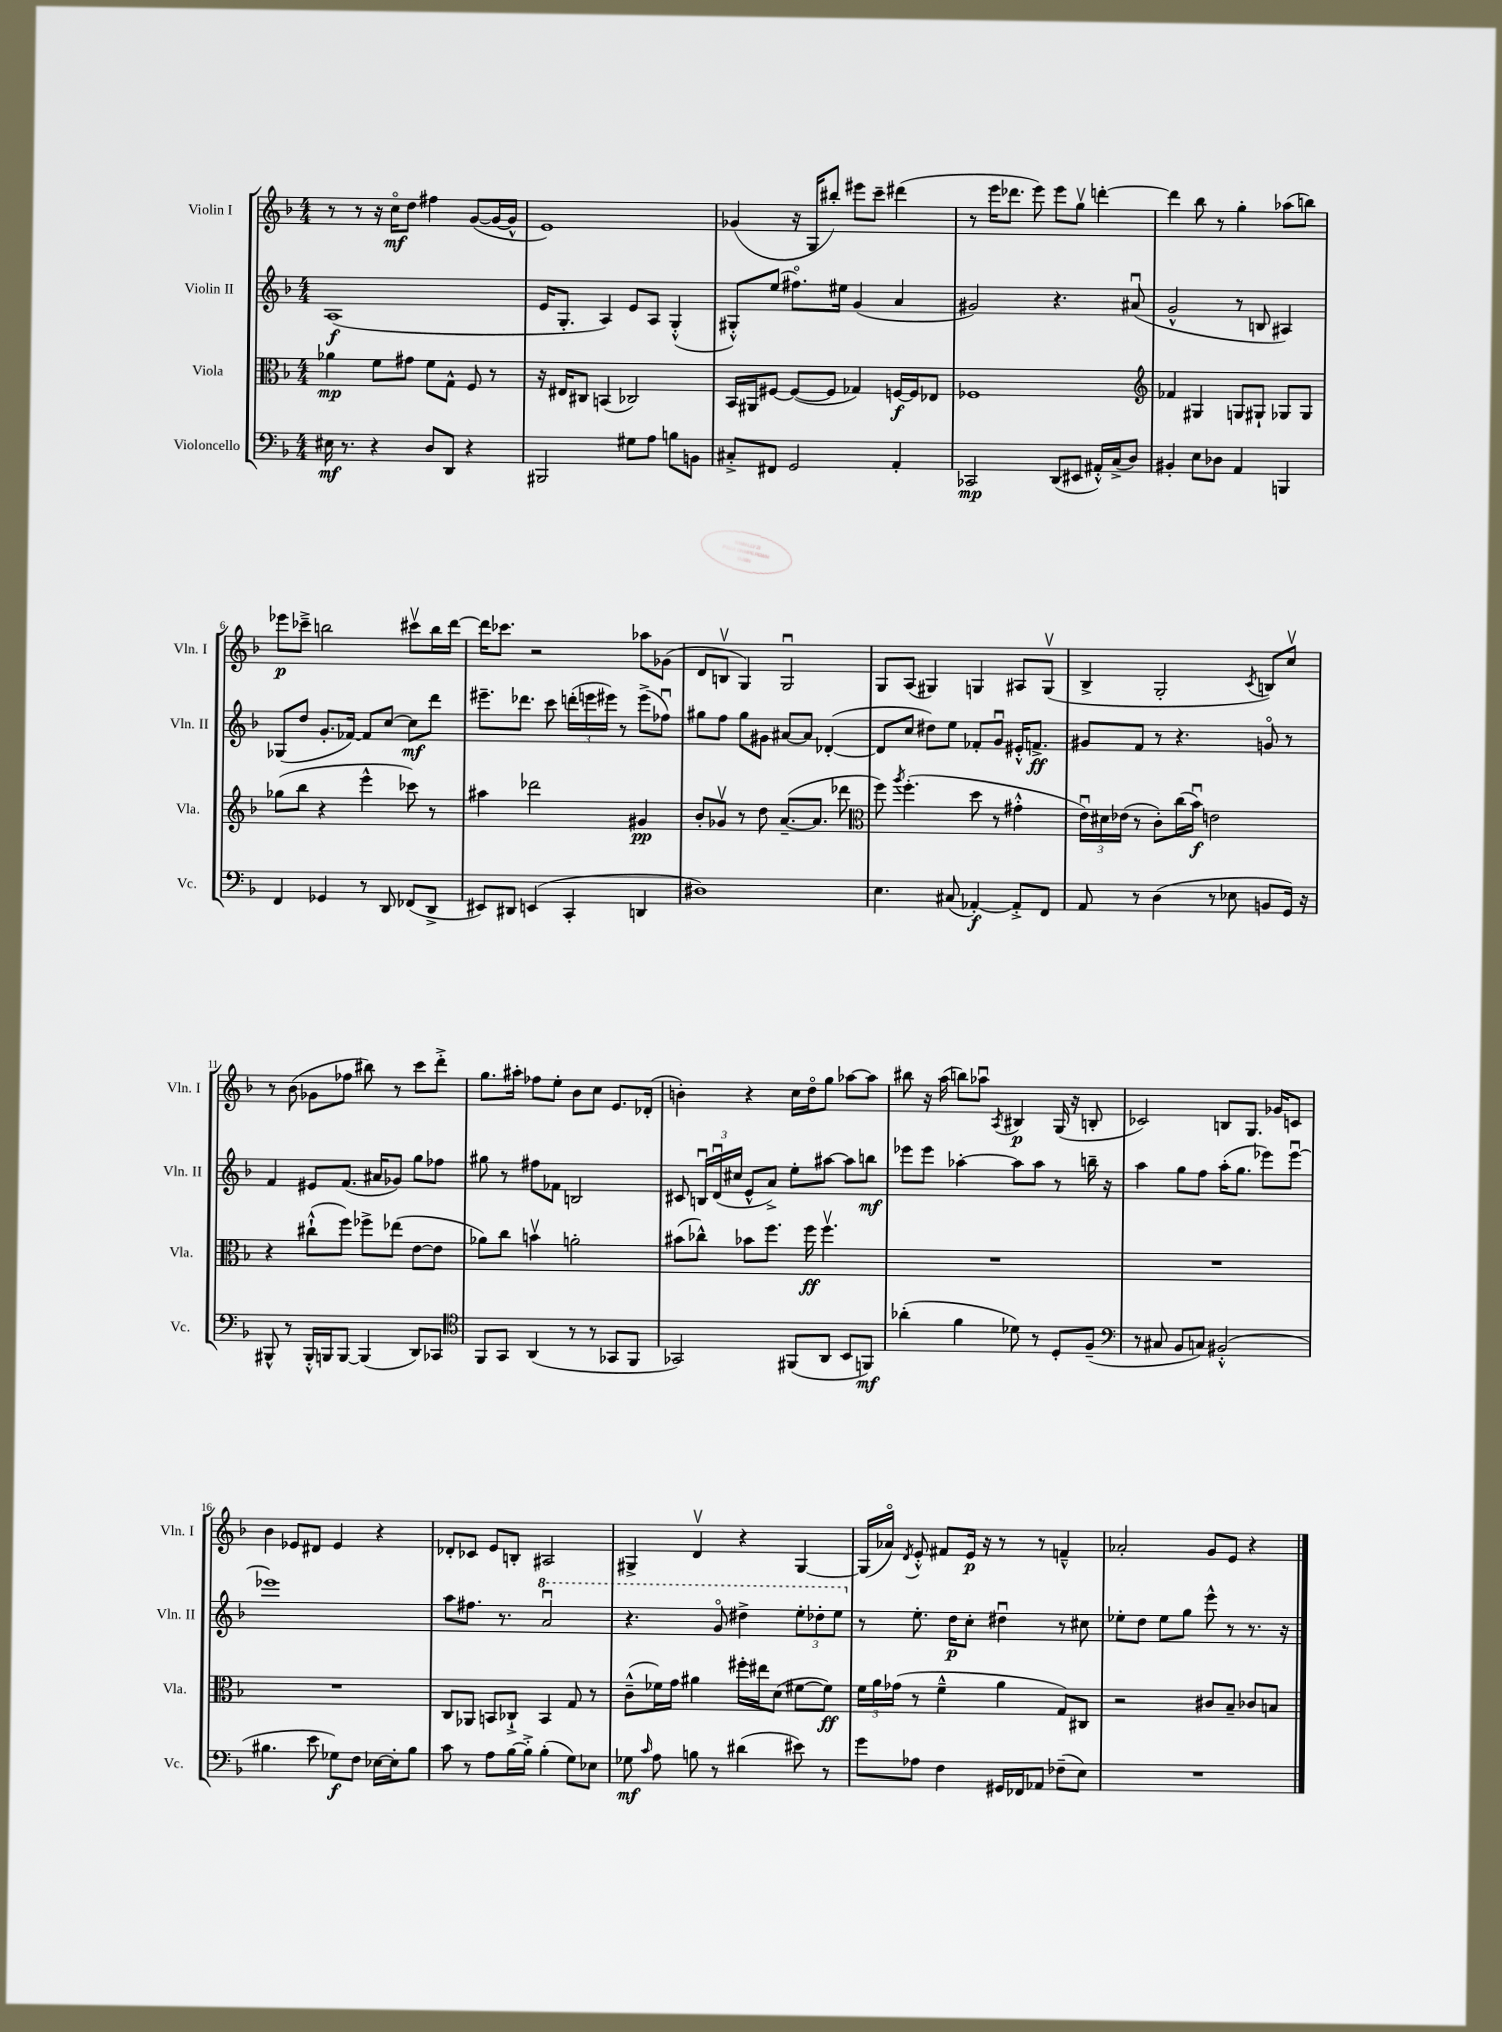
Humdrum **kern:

**kern	**kern	**kern	**kern
*staff4	*staff3	*staff2	*staff1
*clefF4	*clefC3	*clefG2	*clefG2
*k[b-]	*k[b-]	*k[b-]	*k[b-]
*M4/4	*M4/4	*M4/4	*M4/4
16E#\	4a-\	(1A	8r
8.r	.	.	.
.	.	.	8r
4r	8f\L	.	16r
.	.	.	16cco\LK
.	8g#\J	.	8dd\J
8D/L	8f\L	.	4ff#\
8DD/J	8G^^\J	.	.
4r	8F/	.	([8g/L
.	8r	.	16g/_L
.	.	.	16g^^/]JJ
=	=	=	=
2BBB#/	16r	16e/LK	1e)
.	16E#/LK	8.G'/J	.
.	8C#/J	.	.
.	(4BB/	4A/)	.
8G#\L	2C-/)	8e/L	.
8A\J	.	8A/J	.
8B\L	.	(4G'^^/	.
8BB\J	.	.	.
=	=	=	=
8C#'^/L	16BB-/LL	8G#'^^/L)	(4g-/
.	16AA#/J	.	.
8FF#/J	[8F#/J	(8ee/J	.
2GG/	(8F#/_L	8.ff#o\L)	16r
.	.	.	16G/LK
.	8F#/]J	.	8bb#'/J)
.	.	16ee#\Jk	.
.	4G-/)	(4g/	8eee#\L
.	.	.	8ccc~\J
4AA'/	[16F/LL	4a/	(4ddd#\
.	16F/]J	.	.
.	8E-/J	.	.
=	=	=	=
2CC-/	1F-	2g#/)	8r
.	.	.	16eee\LK
.	.	.	8.ddd-\J
.	.	.	8eee\)
(8DD/L	.	4.r	8eee\L
8EE#/J	.	.	8ggv\J
16AA#'^^/LL)	.	.	[4ddd'\
(16C^/J	.	.	.
8D/J)	.	(8a#u/	.
=	=	=	=
*	*clefG2	*	*
4BB#'/	4f-/	2g^^/	4ddd\]
8E\L	4G#/	.	8bb-\
8D-\J	.	.	8r
4AA/	8G/L	8r	4gg'\
.	8G#`/J	8B/	.
4BBB/	8G-/L	4A#/)	(8aa-\L
.	8G-/J	.	8bb\J)
=	=	=	=
4FF/	(8gg-\L	(8G-/L	8eee-\L
.	8bb-\J	8dd/J	8ccc-~^\J
4GG-/	4r	8.g'/L	2bb\
.	.	[16f-/Jk)	.
8r	4eee^^\	8f-/]L	.
8DD/	.	[8cc/J	.
(8FF-/L	8ccc-\)	8cc\]L	8ccc#v\L
8DD^/J	8r	8ddd\J	16bb\L
.	.	.	[16ddd\JJ
=	=	=	=
8EE#/L)	4aa#\	8.eee#~\L	16ddd\]LK
.	.	.	8.ccc-\J
8DD#/J	.	.	.
.	.	8.ddd-\J	.
(4EE/	2ddd-\	.	2r
.	.	8ccc\	.
4CC'/	.	(24ddd'\LL	.
.	.	24eee\	.
.	.	24eee#\JJ)	.
.	.	8r	.
4DD/	4g#/	(8eee#^\L	8aa-\L
.	.	8ff-u\J)	(8g-\J
=	=	=	=
1D#)	8b-'/L	8gg#\L	8d/L
.	8g-v/J	8ff\J	8Bv/J
.	8r	8gg#\L	4G/)
.	8dd\	8g#\J	.
.	([8.a~/L	[8a#/L	2Gu/
.	.	8a#/]J	.
.	8.a/]J	.	.
.	.	([4d-'/	.
.	8ddd-\	.	.
=	=	=	=
*	*clefC3	*	*
4.E\	8ff\)	8d-/]L	8G/L
.	8qaa/	.	.
.	(4.ff'\	8cc/J	(8A/J
.	.	8dd#\L)	4G#/)
(8C#/	.	8ee\J	.
[4AA-'/)	8dd\	8f-'/L	4G/
.	8r	8gu/J	.
8AA-'^/]L	4g#'^^\	16e#'^^/LK	8A#/L
.	.	8.f^/J	.
8FF/J	.	.	(8Gv/J
=	=	=	=
8AA/	24eu\LL)	8g#/L	4B-^/
.	24d#\	.	.
.	(24e-\JJ	.	.
8r	8r	8f/J	.
(4D\	8c'\L)	8r	2G'/
.	(16cc\L	4.r	.
.	16b-u\JJ)	.	.
8r	2e\	.	.
8E-\	.	.	.
.	.	.	8qc/
8BB/L	.	8go/	8B/L)
16GG/Jk)	.	8r	8ccv/J
16r	.	.	.
=	=	=	=
8BBB#^^/	4r	4f/	8r
8r	.	.	(8b-\
16BBB#'^^/LL	(8cc#`^^\L	8e#/L	8g-\L
16BBB/J	.	.	.
[8BBB/J	8ff\J)	(8.f/J	8ff-\J
(4BBB/]	8ff-^\L	.	8bb#\)
.	.	16a#/LK	.
.	(8ee-\J	8g-/J)	8r
8DD/L)	[8e\L	8gg\L	8ccc\L
8CC-/J	8e\]J	8ff-\J	8ddd'^\J
=	=	=	=
*clefC4	*	*	*
8FF/L	8a-\L)	8gg#\	8.gg\L
8GG/J	8cc\J	8r	.
.	.	.	16aa#'\Jk
(4AA/	4bv\	8ff#\L	8ff-\L
.	.	8f-\J	8ee'\J
8r	2a'\	2B/	8b-\L
8r	.	.	8cc\J
8GG-/L	.	.	8.e/L
8FF/J	.	.	.
.	.	.	(16d-'/Jk
=	=	=	=
2GG-/)	(8b#\L	8c#/	4b'\)
.	8cc-^^\J)	24Bu/LL	.
.	.	(24du/	.
.	.	24cc#/JJ	.
.	8b-\L	8e^^/L	4r
.	8.ff\J	8a^/J)	.
(8FF#/L	.	8ee'\L	16cc\LL
.	16ff\	.	16ddo\J
8AA/J	4.ffv\	[8aa#\J	8gg\J
8BB-/L	.	8aa#\]L	[8aa-\L
8FF/J)	.	8bb\J	8aa-\]J
=	=	=	=
(4a-'\	1r	8eee-\L	8bb#\
.	.	8eee-\J	16r
.	.	.	(16aa\
4f\	.	[4aa-'\	8bb\L)
.	.	.	8aa-u\J
.	.	.	8qA/
8d-\)	.	8aa-\]L	4B#/
8r	.	8aa-\J	.
8D'/L	.	8r	(16G/
.	.	.	16r
(8F~/J	.	16bb~\	8B'/
.	.	16r	.
=	=	=	=
*clefF4	*	*	*
8r	1r	4aa\	2c-/)
8C#/	.	.	.
8BB-/L	.	8gg\L	.
8C/J)	.	8ff\J	.
(2BB#'^^/	.	(16aa'\LK	8B/L
.	.	8.gg\J	.
.	.	.	8.G/J
.	.	8eee-\L)	.
.	.	.	16g-/LK
.	.	[8eee-u\J	8c/J
=	=	=	=
4.B#\	1r	1eee-]	4b-\
.	.	.	8e-/L
8e\	.	.	8d#/J
8G-\L)	.	.	4e-/
8F\J	.	.	.
[16E-\LL	.	.	4r
16E-'\]J	.	.	.
8B#\J	.	.	.
=	=	=	=
8c\	8C/L	8aa\L	8d-'/L
8r	8AA-/J	8.ff#\J	8c-/J
8A\L	8BB/L	.	8e/L
.	.	8.r	.
[16B-\L	8C-`^/J	.	8B'/J
16B-'^\]JJ	.	.	.
(4B-'\	4BB/	2aau/	2A#/
8G\L)	8G/	.	.
8E-\J	8r	.	.
=	=	=	=
8G-\	(8c~^^\L	4.r	4G#^/
16qqc/	.	.	.
8A\	16f-\L)	.	.
.	16g\JJ	.	.
8B\	4a#\	.	4dv/
8r	.	8ggo/	.
(4d#\	16ff#'\LL	4ddd#^\	4r
.	16ee#\J	.	.
.	(8d\J	.	.
8e#\)	[8f#\L	12eee'\L	[4G#/
.	.	12ddd-'\	.
8r	8f#\]J)	.	.
.	.	12eee\J	.
=	=	=	=
8g\L	24f\LL	8r	(16G#/]LL
.	24a\	.	.
.	.	.	16a-o/JJ)
.	(24g-\JJ	.	.
.	.	.	8qd/
8A-\J	8r	8.ee'\	8e'^^/
4F\	4f~^^\	.	8f#/L
.	.	16dd\LK	.
.	.	8cc'\J	16e/Jk
.	.	.	16r
16GG#/LL	4a\	4dd#u\	8r
16FF-/J	.	.	.
8AA-/J	.	.	8r
(8F-~\L	8G/L)	8r	4f~^^/
8E\J)	8C#/J	8cc#\	.
=	=	=	=
1r	2r	8ee-'\L	2a-'/
.	.	8dd\J	.
.	.	8ee-\L	.
.	.	8gg\J	.
.	8c#/L	8eee^^\	8g/L
.	8B-~/J	8r	8e/J
.	8c-/L	8.r	4r
.	8B/J	.	.
.	.	16r	.
==	==	==	==
*-	*-	*-	*-
